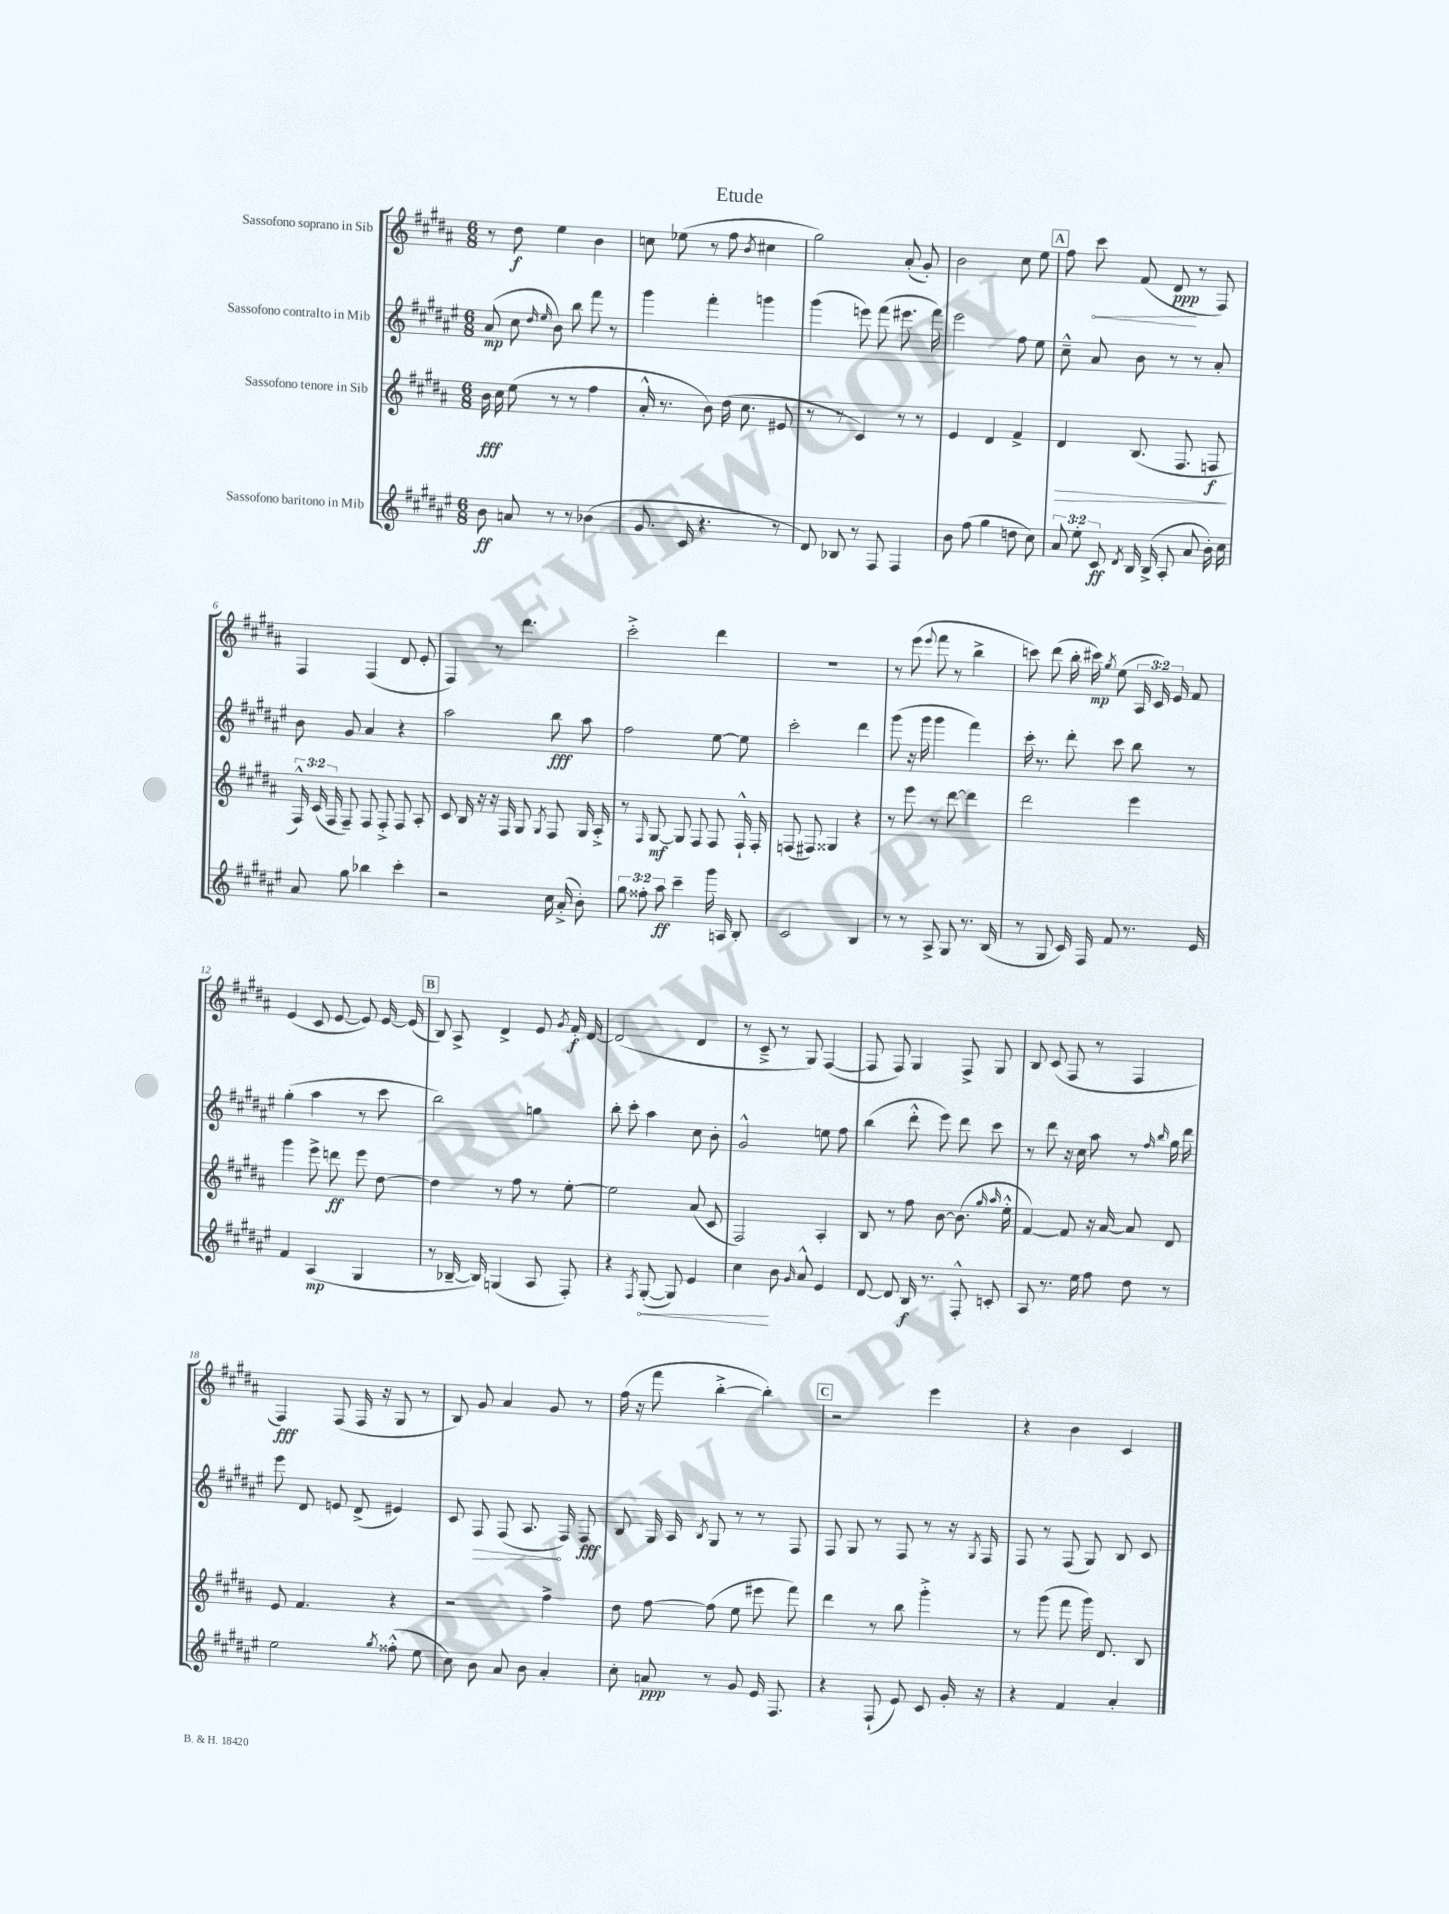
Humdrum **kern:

**kern	**dynam	**kern	**dynam	**kern	**dynam	**kern	**dynam
*part4	*part4	*part3	*part3	*part2	*part2	*part1	*part1
*staff4	*staff4	*staff3	*staff3	*staff2	*staff2	*staff1	*staff1
*I"Sassofono baritono in Mib	*	*I"Sassofono tenore in Sib	*	*I"Sassofono contralto in Mib	*	*I"Sassofono soprano in Sib	*
*clefG2	*	*clefG2	*	*clefG2	*	*clefG2	*
*k[f#c#g#d#a#e#]	*	*k[f#c#g#d#a#]	*	*k[f#c#g#d#a#e#]	*	*k[f#c#g#d#a#]	*
*M6/8	*	*M6/8	*	*M6/8	*	*M6/8	*
=1	=1	=1	=1	=1	=1	=1	=1
8b\	ff	16b\	fff	(8a#/	mp	8r	.
.	.	16cc#\	.	.	.	.	.
8an/	.	(8ee\	.	8cc#\	.	8dd#\	f
.	.	.	.	16qqdd#/	.	.	.
.	.	.	.	16qqee#/	.	.	.
8r	.	8r	.	8b\)	.	4ee\	.
8r	.	8r	.	8bb\	.	.	.
(4b-X\	.	4ff#\	.	8fff#\	.	4b\	.
.	.	.	.	8r	.	.	.
=2	=2	=2	=2	=2	=2	=2	=2
8.g#/	.	16a#'^^/	.	4ggg#\	.	8ccn\	.
.	.	8.r	.	.	.	.	.
.	.	.	.	.	.	(8ee-X\	.
16c#/	.	.	.	.	.	.	.
4.r	.	8b\)	.	4fff#'\	.	8r	.
.	.	(16dd#\	.	.	.	8ff#\	.
.	.	8.cc#\	.	.	.	.	.
.	.	.	.	.	.	8qb/	.
.	.	.	.	4gggn\	.	4cc#X\	.
8r	.	8e#X/	.	.	.	.	.
=3	=3	=3	=3	=3	=3	=3	=3
8d#/)	.	8r	.	(4ggg#\	.	2gg#\)	.
8B-X/	.	8r	.	.	.	.	.
8r	.	4c#/)	.	8eeen\)	.	.	.
8F#/	.	.	.	(8fff#\	.	.	.
4F#/	.	8r	.	8.eee#X\	.	(8a#'/	.
.	.	8r	.	.	.	8g#'/)	.
.	.	.	.	16fff#\)	.	.	.
=4	=4	=4	=4	=4	=4	=4	=4
8b\	.	4e/	.	2eee#\	.	2b\	.
(8ff#\	.	.	.	.	.	.	.
4gg#\	.	4d#/	.	.	.	.	.
8ddn\	.	4f#^/	.	8ff#\	.	8cc#\	.
8cc#\)	.	.	.	8ee#\	.	8ee\	.
!!LO:REH:place=s1:t=A
=5	=5	=5	=5	=5	=5	=5	=5
!	!	!	!LO:HP:b	!	!	!	!
12a#/	.	4d#/	>	8cc#~^^\	.	8ff#\	.
12ee#'\	.	.	.	.	.	.	.
!	!	!	!	!	!	!	!LO:HP:b
.	.	.	.	8a#/	.	8ccc#\	<
12c#/	ff	.	.	.	.	.	.
8qd#/	.	.	.	.	.	.	.
16B/	.	(8.B/	.	8b\	.	(8f#/	.
(16B^/	.	.	.	.	.	.	.
8A#'/	.	.	.	8r	.	8d#/	ppp
.	.	8.F#/	.	.	.	.	.
8a#/	.	.	.	8r	.	8r	[
16b'\)	.	8Fn/	f	8a#'/	.	8F#/)	.
16cc#\	.	.	.	.	.	.	.
.	.	.	]	.	.	.	.
!!LO:LB:g=z
=6	=6	=6	=6	=6	=6	=6	=6
8a#/	.	24F#^^/)	.	8b\	.	4F#/	.
.	.	(24c#/	.	.	.	.	.
.	.	24F#/	.	.	.	.	.
8gg#\	.	8F#~/)	.	8g#/	.	.	.
4bb-X\	.	8F#/	.	4a#/	.	(4F#/	.
.	.	8F#'^/	.	.	.	.	.
4ccc#'\	.	8F#/	.	4r	.	8d#/	.
.	.	8A#'/	.	.	.	8e'/	.
=7	=7	=7	=7	=7	=7	=7	=7
2r	.	8c#/	.	2aa#\	.	4F#/)	.
.	.	16B/	.	.	.	.	.
.	.	16r	.	.	.	.	.
.	.	16r	.	.	.	8r	.
.	.	16F#/	.	.	.	.	.
.	.	8G#/	.	.	.	4.ddd#\	.
.	.	8qG#/	.	.	.	.	.
16cc#\	.	8F#/	.	8bb\	fff	.	.
(16a#'^/	.	.	.	.	.	.	.
8b'\)	.	16G#/	.	8aa#\	.	.	.
.	.	16A#'^/	.	.	.	.	.
=8	=8	=8	=8	=8	=8	=8	=8
12gg#\	.	8r	.	2ff#\	.	2ccc#'^\	.
12ff##X'\	.	.	.	.	.	.	.
.	.	16qqF#/	.	.	.	.	.
.	.	[8G#/	mf	.	.	.	.
12aa#\	ff	.	.	.	.	.	.
4ccc#~\	.	8G#/]	.	.	.	.	.
.	.	8F#/	.	.	.	.	.
16ggg#\	.	8F#/	.	[8ee#\	.	4ddd#\	.
16An/	.	.	.	.	.	.	.
8B'/	.	16F#`^^/	.	8ee#\]	.	.	.
.	.	16F#'/	.	.	.	.	.
=9	=9	=9	=9	=9	=9	=9	=9
2c#/	.	(8Fn/	.	2ccc#'\	.	2.r	.
.	.	8F#X/)	.	.	.	.	.
.	.	4G##X/	.	.	.	.	.
4B/	.	4r	.	4ddd#\	.	.	.
=10	=10	=10	=10	=10	=10	=10	=10
8r	.	8r	.	(8ggg#\	.	8r	.
8r	.	8eee\	.	16r	.	(8eee\	.
.	.	.	.	16ggg#\	.	.	.
.	.	.	.	.	.	8qqeee/	.
8A#^/	.	8r	.	4ggg#\	.	8fff#\	.
8G#/	.	[8ddd#\	.	.	.	8r	.
8.r	.	4ddd#\]	.	4fff#\)	.	4bb^\	.
(16B/	.	.	.	.	.	.	.
=11	=11	=11	=11	=11	=11	=11	=11
8r	.	2ddd#\	.	16ccc#'\	.	8cccn\)	.
.	.	.	.	8.r	.	.	.
8G#/	.	.	.	.	.	(8ddd#\	.
16c#/)	.	.	.	8ddd#'\	.	16bb'\	.
16F#/	.	.	.	.	.	16ccc#X\)	mp
.	.	.	.	.	.	8qgg#/	.
8f#/	.	.	.	8ccc#\	.	(8ee\	.
8.r	.	4eee\	.	8bb\	.	24A#/	.
.	.	.	.	.	.	24c#/)	.
.	.	.	.	.	.	24e/	.
.	.	.	.	8r	.	8f#/	.
16e#/	.	.	.	.	.	.	.
!!LO:LB:g=z
=12	=12	=12	=12	=12	=12	=12	=12
4f#/	.	4ggg#\	.	(4gg#'\	.	(4e/	.
(4A#/	mp	8eee^\	.	4aa#\	.	8c#/	.
.	.	8dddn\	ff	.	.	[8e/	.
4G#/	.	8eee\	.	8r	.	8e/])	.
.	.	[8dd#\	.	8ccc#\	.	[16e/	.
.	.	.	.	.	.	(16e/]	.
!!LO:REH:place=s1:t=B
=13	=13	=13	=13	=13	=13	=13	=13
8r	.	4dd#\]	.	2bb\)	.	8B/)	.
[16B-X~/	.	.	.	.	.	8A#^/	.
16B-/])	.	.	.	.	.	.	.
(4Gn/	.	8r	.	.	.	4d#^/	.
.	.	8ff#\	.	.	.	.	.
8A#/	.	8r	.	4ggn\	.	8e/	.
.	.	.	.	.	.	8qg#/	.
8F#'/)	.	[8ee'\	.	.	.	16f#'/	f
.	.	.	.	.	.	[16d#/	.
=14	=14	=14	=14	=14	=14	=14	=14
4r	.	2ee\]	.	8bb'\	.	(2d#/]	.
.	.	.	.	8ccc#'\	.	.	.
8qF#/	.	.	.	.	.	.	.
!	!LO:HP:b	!	!	!	!	!	!
([8G#'/	<	.	.	4aa#\	.	.	.
8G#/])	.	.	.	.	.	.	.
4e#/	.	(8a#/	.	8cc#\	.	4d#/	.
.	.	8c#/	.	8b'\	.	.	.
=15	=15	=15	=15	=15	=15	=15	=15
4cc#\	.	2F#/)	.	2g#^^/	.	8r	.
.	.	.	.	.	.	8c#~^/	.
8b\	[	.	.	.	.	8r	.
16qqg#/	.	.	.	.	.	.	.
8a#^^/	.	.	.	.	.	8G#/)	.
4e#/	.	4A#'/	.	8een\	.	([4F#/	.
.	.	.	.	8ff#\	.	.	.
=16	=16	=16	=16	=16	=16	=16	=16
[8d#/	.	8B/	.	(4bb\	.	8F#/]	.
8d#/]	.	8r	.	.	.	8F#/)	.
16B/	f	8ff#\	.	8ddd#'^^\	.	4G#/	.
8.r	.	.	.	.	.	.	.
.	.	[8b\	.	8eee#\)	.	.	.
8F#'^^/	.	(8.b\]	.	8ddd#\	.	8F#^/	.
8cn'/	.	.	.	8ccc#\	.	8G#/	.
.	.	16qqgg#/	.	.	.	.	.
.	.	16qqaa#/	.	.	.	.	.
.	.	16ee'^^\	.	.	.	.	.
=17	=17	=17	=17	=17	=17	=17	=17
8A#/	.	[4f#/)	.	8r	.	8B/	.
8.r	.	.	.	8ddd#\	.	(8c#/	.
.	.	8f#/]	.	16r	.	8F#/	.
16ee#\	.	.	.	16cc#\	.	.	.
8ff#\	.	16r	.	8aa#\	.	8r	.
.	.	[16a#/	.	.	.	.	.
8dd#\	.	8a#/]	.	8r	.	4F#/	.
.	.	.	.	16qqff#/	.	.	.
.	.	.	.	16qqbb/	.	.	.
8r	.	8d#/	.	16gg#\	.	.	.
.	.	.	.	16ddd#\	.	.	.
!!LO:LB:g=z
=18	=18	=18	=18	=18	=18	=18	=18
2ee#\	.	8e/	.	8eee#\	.	4F#/)	fff
.	.	4.f#/	.	8d#/	.	.	.
.	.	.	.	8en/	.	(8F#/	.
.	.	.	.	(8d#^/	.	16F#/	.
.	.	.	.	.	.	16r	.
8qgg#/	.	.	.	.	.	.	.
(8ff##X'^^\	.	4r	.	4e#X/)	.	8G#/	.
8ee#\	.	.	.	.	.	8r	.
=19	=19	=19	=19	=19	=19	=19	=19
8cc#\)	.	2r	.	8c#/	.	8B/)	.
!	!	!	!	!	!LO:HP:b	!	!
8b\	.	.	.	8F#/	>	8g#/	.
8a#/	.	.	.	(8F#/	.	4a#/	.
8b\	.	.	.	8.A#/	.	.	.
4a#'/	.	4ff#^\	.	.	.	8g#/	.
.	.	.	.	16F#/)	]	.	.
.	.	.	.	8F#/	fff	8r	.
=20	=20	=20	=20	=20	=20	=20	=20
8cc#'\	.	8dd#\	.	8B/	.	(16ff#\	.
.	.	.	.	.	.	16r	.
8an/	ppp	[8ff#\	.	16G#/	.	8fff#\	.
.	.	.	.	16A#/	.	.	.
.	.	.	.	8qB/	.	.	.
8r	.	(8ff#\]	.	8G#/	.	[4bb'^\	.
8g#/	.	8ee\	.	8r	.	.	.
16e#/	.	8eee#X\	.	8r	.	4bb'\])	.
8.F#/	.	.	.	.	.	.	.
.	.	8fff#\)	.	8F#/	.	.	.
!!LO:REH:place=s1:t=C
=21	=21	=21	=21	=21	=21	=21	=21
4r	.	4ddd#\	.	8F#/	.	2r	.
.	.	.	.	8G#/	.	.	.
(8F#`/	.	8r	.	8r	.	.	.
8e#/)	.	8bb\	.	8F#/	.	.	.
8c#/	.	4ggg#'^\	.	8r	.	4eee\	.
16g#'/	.	.	.	16r	.	.	.
.	.	.	.	8qG#/	.	.	.
16r	.	.	.	16F#/	.	.	.
=22	=22	=22	=22	=22	=22	=22	=22
4r	.	8r	.	8F#/	.	4r	.
.	.	(8ggg#\	.	8r	.	.	.
4f#/	.	8fff#\	.	(8F#/	.	4b\	.
.	.	16ggg#\)	.	8G#/)	.	.	.
.	.	8.d#/	.	.	.	.	.
4a#'/	.	.	.	8B/	.	4c#/	.
.	.	8B/	.	8c#/	.	.	.
==	==	==	==	==	==	==	==
*-	*-	*-	*-	*-	*-	*-	*-
